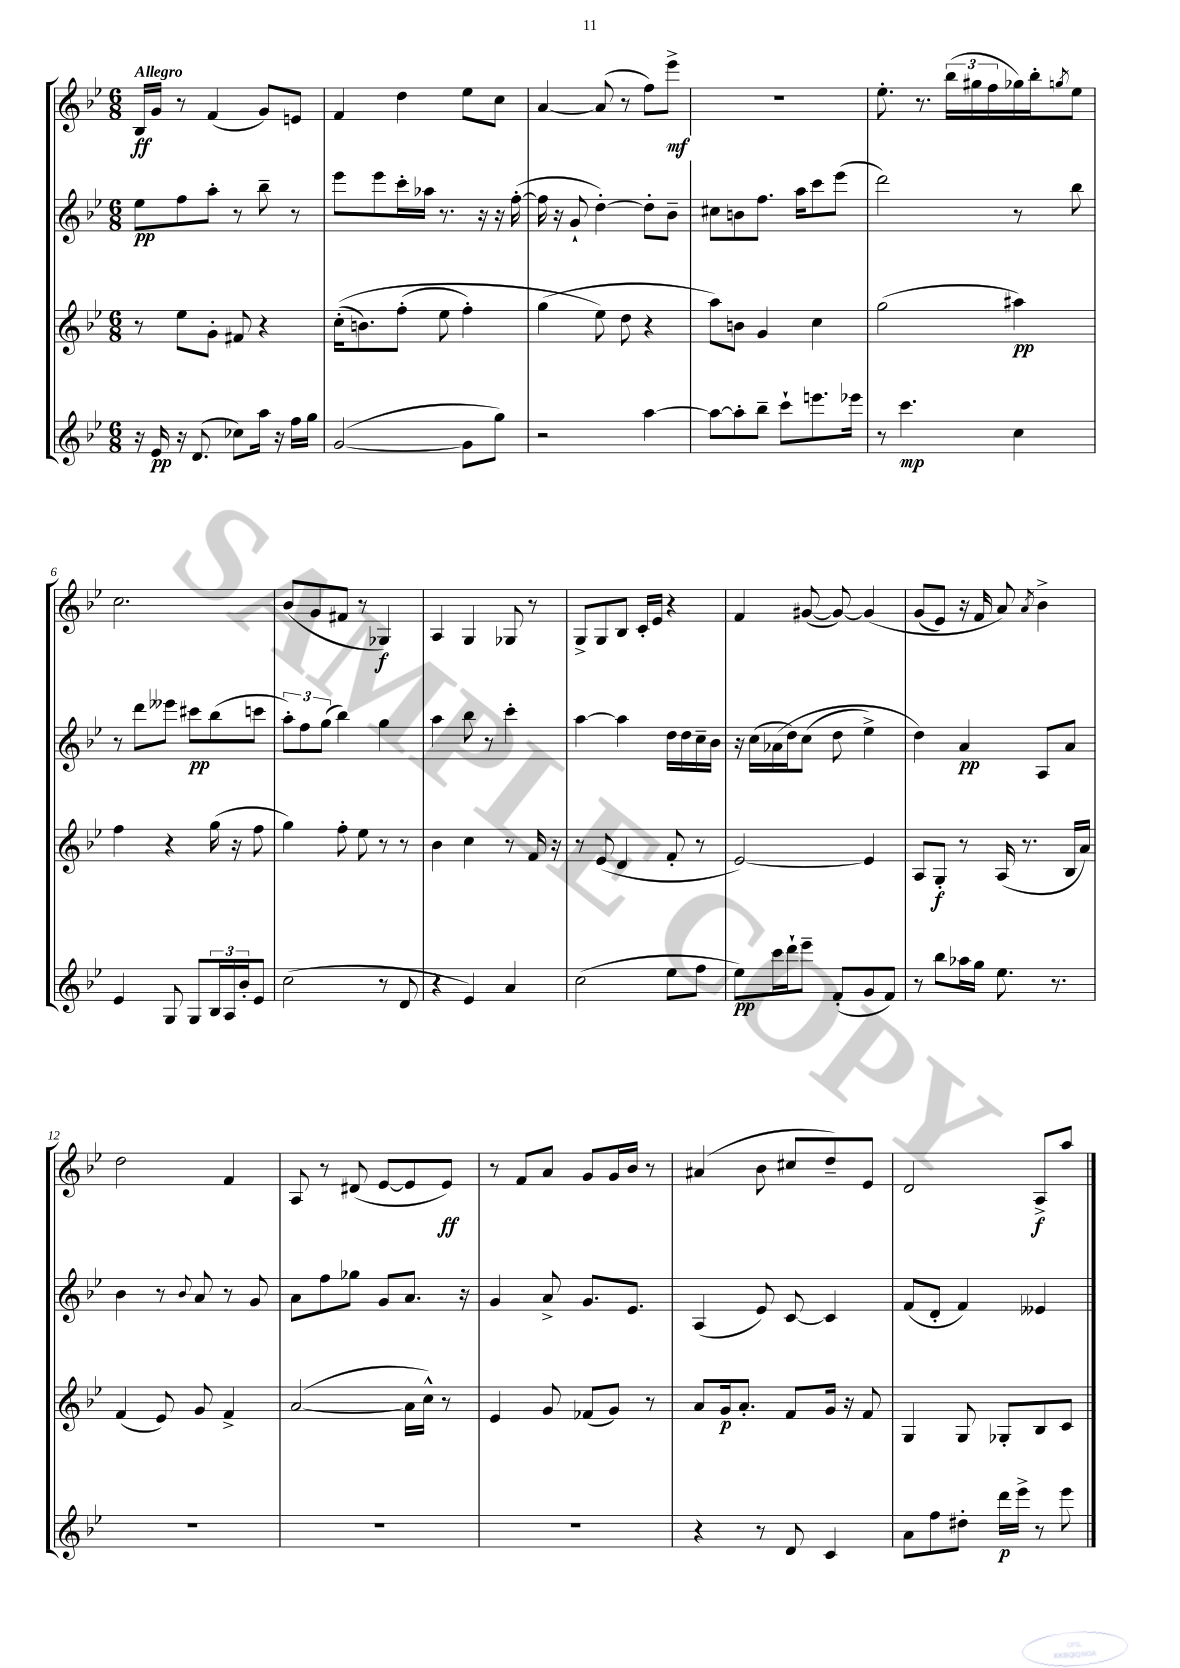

**kern	**dynam	**kern	**dynam	**kern	**dynam	**kern	**dynam
*part4	*part4	*part3	*part3	*part2	*part2	*part1	*part1
*staff4	*staff4	*staff3	*staff3	*staff2	*staff2	*staff1	*staff1
*clefG2	*	*clefG2	*	*clefG2	*	*clefG2	*
*k[b-e-]	*	*k[b-e-]	*	*k[b-e-]	*	*k[b-e-]	*
*M6/8	*	*M6/8	*	*M6/8	*	*M6/8	*
=1	=1	=1	=1	=1	=1	=1	=1
!	!	!	!	!	!	!LO:TX:a:B:t=Allegro	!
16r	.	8r	.	8ee-\L	pp	16B-/LL	ff
16e-/	pp	.	.	.	.	16g/JJ	.
16r	.	8ee-\L	.	8ff\	.	8r	.
(8.d/	.	.	.	.	.	.	.
.	.	8g'\J	.	8aa'\J	.	(4f/	.
8cc-X\L)	.	8f#X/	.	8r	.	.	.
16aa\Jk	.	4r	.	8bb-~\	.	8g/L)	.
16r	.	.	.	.	.	.	.
16ff\LL	.	.	.	8r	.	8en/J	.
16gg\JJ	.	.	.	.	.	.	.
=2	=2	=2	=2	=2	=2	=2	=2
([2g/	.	((16cc'\KL	.	8eee-\L	.	4f/	.
.	.	8.bn\)	.	.	.	.	.
.	.	.	.	8eee-\	.	.	.
.	.	(8ff'\J	.	16ccc'\L	.	4dd\	.
.	.	.	.	16aa-X\JJ	.	.	.
.	.	8ee-\	.	8.r	.	.	.
8g\L]	.	4ff'\)	.	.	.	8ee-\L	.
.	.	.	.	16r	.	.	.
8gg\J)	.	.	.	16r	.	8cc\J	.
.	.	.	.	([16ff'\	.	.	.
=3	=3	=3	=3	=3	=3	=3	=3
2r	.	(4gg\	.	16ff\]	.	[4a/	.
.	.	.	.	16r	.	.	.
.	.	.	.	8g`/	.	.	.
.	.	8ee-\)	.	[4dd'\)	.	(8a/]	.
.	.	8dd\	.	.	.	8r	.
[4aa\	.	4r	.	8dd'\L]	.	8ff\L)	.
.	.	.	.	8b-~\J	.	8eee-^\J	mf
=4	=4	=4	=4	=4	=4	=4	=4
8aa\L_	.	8aa\L)	.	8cc#X\L	.	2.r	.
8aa'\]	.	8bn\J	.	8bn\	.	.	.
8bb-~\J	.	4g/	.	8.ff\J	.	.	.
8ccc`\L	.	.	.	.	.	.	.
.	.	.	.	16aa\KL	.	.	.
8.eeen\	.	4cc\	.	8ccc\	.	.	.
.	.	.	.	(8eee-\J	.	.	.
16eee-X\Jk	.	.	.	.	.	.	.
=5	=5	=5	=5	=5	=5	=5	=5
8r	.	(2gg\	.	2ddd\)	.	8.ee-'\	.
4.ccc\	mp	.	.	.	.	.	.
.	.	.	.	.	.	8.r	.
.	.	.	.	.	.	(24bb-\LL	.
.	.	.	.	.	.	24gg#X\	.
.	.	.	.	.	.	24ff\	.
4cc\	.	4aa#X\)	pp	8r	.	16gg-X\)	.
.	.	.	.	.	.	16bb-'\J	.
.	.	.	.	.	.	8qggn/	.
.	.	.	.	8bb-\	.	8ee-\J	.
!!LO:LB:g=z
=6	=6	=6	=6	=6	=6	=6	=6
4e-/	.	4ff\	.	8r	.	2.cc\	.
.	.	.	.	8ddd\L	.	.	.
8G/	.	4r	.	8eee--X\J	.	.	.
8G/L	.	.	.	8ccc#X\L	pp	.	.
24B-/L	.	(16gg\	.	(8bb-\	.	.	.
24A/	.	.	.	.	.	.	.
.	.	16r	.	.	.	.	.
24b-'/J	.	.	.	.	.	.	.
8e-/J	.	8ff\	.	8cccn\J	.	.	.
=7	=7	=7	=7	=7	=7	=7	=7
(2cc\	.	4gg\)	.	12aa'\L)	.	(8b-/L	.
.	.	.	.	12ff\	.	.	.
.	.	.	.	.	.	8g/	.
.	.	.	.	(12gg\J	.	.	.
.	.	8ff'\	.	4bb-\)	.	8f#X/J	.
.	.	8ee-\	.	.	.	8r	.
8r	.	8r	.	4gg\	.	4G-X/)	f
8d/	.	8r	.	.	.	.	.
=8	=8	=8	=8	=8	=8	=8	=8
4r	.	4b-\	.	4aa\	.	4A/	.
4e-/)	.	4cc\	.	8bb-\	.	4G/	.
.	.	.	.	8r	.	.	.
4a/	.	8r	.	4ccc'\	.	8G-X/	.
.	.	16f/	.	.	.	8r	.
.	.	16r	.	.	.	.	.
=9	=9	=9	=9	=9	=9	=9	=9
(2cc\	.	8r	.	[4aa\	.	8G^/L	.
.	.	(8e-/	.	.	.	8G/	.
.	.	4d/	.	4aa\]	.	8B-/J	.
.	.	.	.	.	.	16c'/LL	.
.	.	.	.	.	.	16e-/JJ	.
8ee-\L	.	8f'/	.	16dd\LL	.	4r	.
.	.	.	.	16dd\	.	.	.
8ff\J	.	8r	.	16cc~\	.	.	.
.	.	.	.	16b-\JJ	.	.	.
=10	=10	=10	=10	=10	=10	=10	=10
8ee-\L)	pp	[2e-/)	.	16r	.	4f/	.
.	.	.	.	(16cc\LL	.	.	.
16ccc\L	.	.	.	(16a-X\	.	.	.
16ddd`\J	.	.	.	16dd\J)	.	.	.
8eee-~\J	.	.	.	(8cc\J	.	([8g#X/	.
(8f'/L	.	.	.	8dd\	.	8g#/_)	.
8g/	.	4e-/]	.	4ee-^\)	.	(4g#/]	.
8f/J)	.	.	.	.	.	.	.
=11	=11	=11	=11	=11	=11	=11	=11
8r	.	8A/L	.	4dd\)	.	(8g/L	.
8bb-\L	.	8G'/J	f	.	.	8e-/J)	.
16aa-X\L	.	8r	.	4a/	pp	16r	.
16gg\JJ	.	.	.	.	.	16f/	.
8.ee-\	.	(16A/	.	.	.	8a/)	.
.	.	8.r	.	.	.	.	.
.	.	.	.	.	.	8qa/	.
.	.	.	.	8A/L	.	4b-^\	.
8.r	.	.	.	.	.	.	.
.	.	16B-/LL	.	8a/J	.	.	.
.	.	16a/JJ)	.	.	.	.	.
!!LO:LB:g=z
=12	=12	=12	=12	=12	=12	=12	=12
2.r	.	(4f/	.	4b-\	.	2dd\	.
.	.	8e-/)	.	8r	.	.	.
.	.	.	.	8qqb-/	.	.	.
.	.	8g/	.	8a/	.	.	.
.	.	4f^/	.	8r	.	4f/	.
.	.	.	.	8g/	.	.	.
=13	=13	=13	=13	=13	=13	=13	=13
2.r	.	([2a/	.	8a\L	.	8A/	.
.	.	.	.	8ff\	.	8r	.
.	.	.	.	8gg-X\J	.	(8d#X/	.
.	.	.	.	8g/L	.	[8e-/L	.
.	.	16a\LL]	.	8.a/J	.	8e-/]	.
.	.	16cc^^\JJ)	.	.	.	.	.
.	.	8r	.	.	.	8e-/J)	ff
.	.	.	.	16r	.	.	.
=14	=14	=14	=14	=14	=14	=14	=14
2.r	.	4e-/	.	4g/	.	8r	.
.	.	.	.	.	.	8f/L	.
.	.	8g/	.	8a^/	.	8a/J	.
.	.	(8f-X/L	.	8.g/L	.	8g/L	.
.	.	8g/J)	.	.	.	16g/L	.
.	.	.	.	8.e-/J	.	16b-/JJ	.
.	.	8r	.	.	.	8r	.
=15	=15	=15	=15	=15	=15	=15	=15
4r	.	8a/L	.	(4A/	.	(4a#X/	.
.	.	16g/k	p	.	.	.	.
.	.	8.a'/J	.	.	.	.	.
8r	.	.	.	8e-/)	.	8b-\	.
8d/	.	8f/L	.	[8c/	.	8cc#X/L	.
4c/	.	16g/Jk	.	4c/]	.	8dd~/)	.
.	.	16r	.	.	.	.	.
.	.	8f/	.	.	.	8e-/J	.
=16	=16	=16	=16	=16	=16	=16	=16
8a\L	.	4G/	.	(8f/L	.	2d/	.
8ff\	.	.	.	8d'/J	.	.	.
8dd#X'\J	.	8G/	.	4f/)	.	.	.
16ddd\LL	p	8G-X'/L	.	.	.	.	.
16eee-^\JJ	.	.	.	.	.	.	.
8r	.	8B-/	.	4e--X/	.	8A^/L	f
8eee-\	.	8c/J	.	.	.	8aa/J	.
==	==	==	==	==	==	==	==
*-	*-	*-	*-	*-	*-	*-	*-
